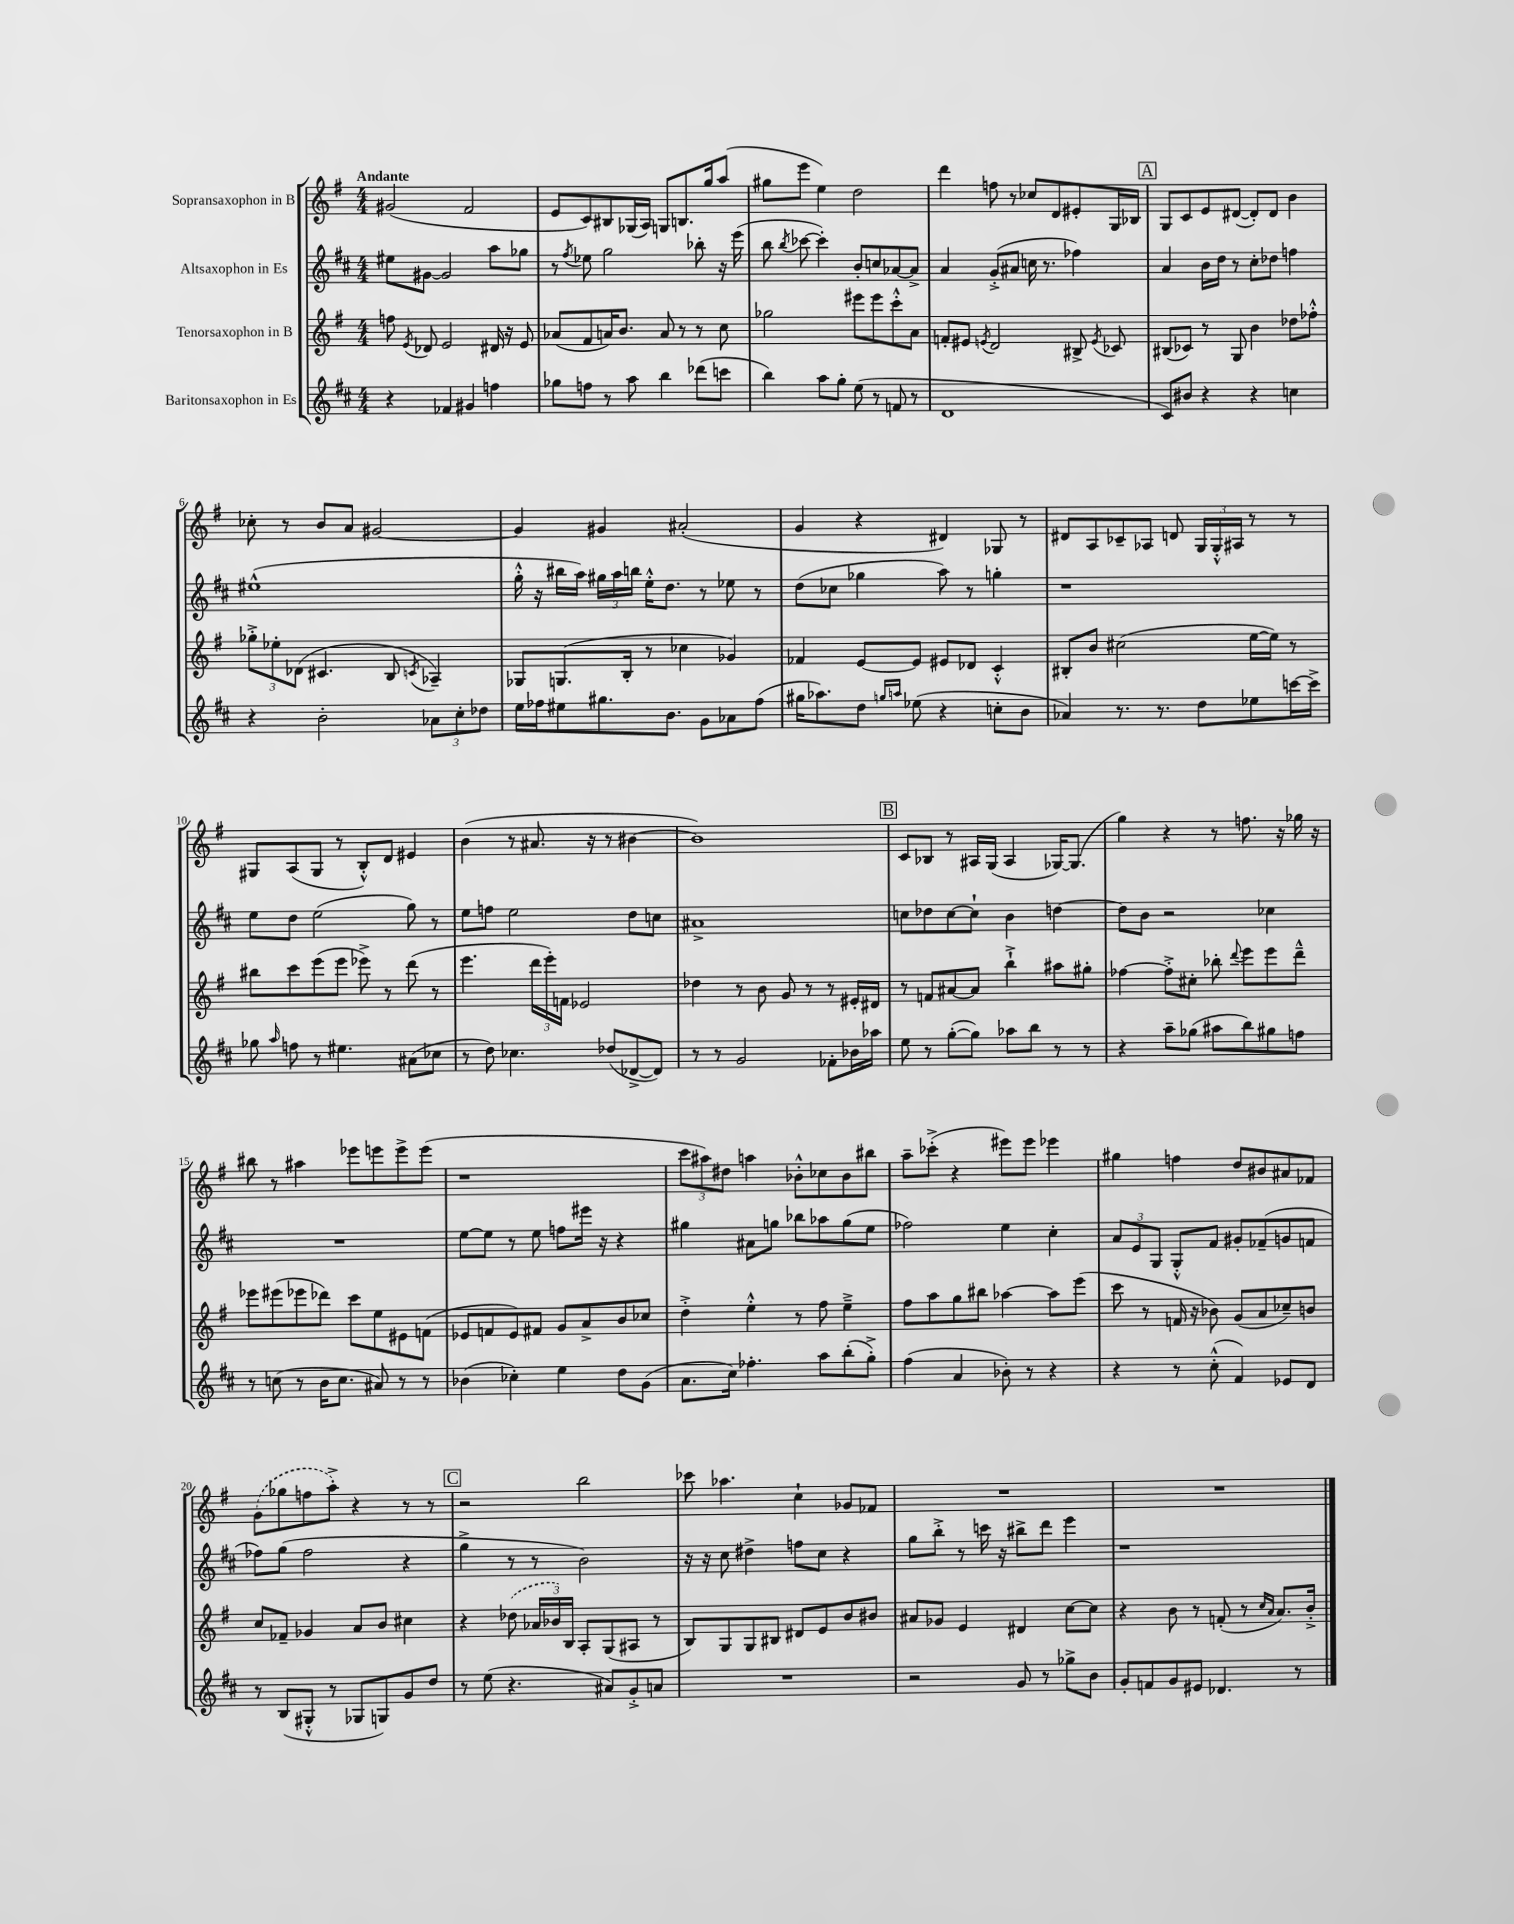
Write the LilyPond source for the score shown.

<<
\new StaffGroup <<
\new Staff = "s0" \with { instrumentName = "Sopransaxophon in B" } {
    \clef treble \key g \major \numericTimeSignature \time 4/4 \tempo "Andante"
    \autoBeamOff gis'2( fis'2 |
    e'8[ c'8) bis8 ges16( a16]) g8[ b8. g''16 a''8]( |
    gis''8[ e'''8] e''4) d''2 |
    d'''4 f''8 r8 ces''8[ d'8 eis'8-. g16 bes16] |
    \mark \markup { \box "A" } g8[ c'8 e'8 dis'8]~( dis'8[-.) dis'8] b'4 |
    ces''8-. r8 b'8[ a'8] gis'2~ |
    gis'4 gis'4 ais'2-.( |
    g'4 r4 dis'4) ges8 r8 |
    dis'8[ a8 ces'8-- aes8] d'8 \tuplet 3/2 { g16[ g16-.-^ ais16] } r8 r8 |
    gis8[ a8( gis8] r8 b8[-.-^) d'8] eis'4 |
    b'4( r8 ais'8. r16 r8 bis'4~ |
    bis'1) |
    \mark \markup { \box "B" } c'8[ bes8] r8 ais16[ g16]( ais4 ges16[~) ges8.]( |
    g''4) r4 r8 f''8. r16 ges''16 r16 |
    bis''8 r8 ais''4 ees'''8[ e'''8 e'''8-> e'''8]( |
    r1 |
    \tuplet 3/2 { c'''8[ ais''8) dis''8] } a''4 bes'8[-.-^ ces''8 bes'8 bis''8] |
    a''8[-- ces'''8]-.->( r4 eis'''8[) eis'''8] ees'''4 |
    gis''4 f''4 d''8[ bis'8 ais'8 fes'8] |
    \once \slurDashed g'8[( ges''8 f''8 a''8]-.->) r4 r8 r8 |
    \mark \markup { \box "C" } r2 b''2 |
    ces'''8 aes''4. c''4-! ges'8[ fes'8] |
    R1 |
    R1 \bar "|." |
}
\new Staff = "s1" \with { instrumentName = "Altsaxophon in Es" } {
    \clef treble \key d \major \numericTimeSignature \time 4/4
    \autoBeamOff eis''8[ gis'8]~ gis'2 a''8[ ges''8] |
    r8 \acciaccatura { fis''8 } ees''8 g''2 bes''8-. r16 e'''16( |
    b''8 \acciaccatura { b''8 } ces'''8~ ces'''4-.) b'8[-. c''8 aes'8~ aes'8]-> |
    a'4 g'8[-.->( ais'8] c''16 r8. fes''4) |
    \mark \markup { \box "A" } a'4 b'16[ d''16] r8 cis''8[-. des''8] f''4 |
    eis''1-^( |
    g''16-.-^ r16 bis''16[ a''16]) \tuplet 3/2 { gis''16[ a''16 b''16] } e''16[-.-^ d''8.] r8 ees''8 r8 |
    d''8[( ces''8] ges''4 a''8) r8 g''4-. |
    r1 |
    e''8[ d''8] e''2( g''8) r8 |
    e''8[ f''8] e''2 d''8[ c''8] |
    ais'1-> |
    \mark \markup { \box "B" } c''8[ des''8 c''8~ c''8]-! b'4 d''4~ |
    d''8[ b'8] r2 ces''4 |
    R1 |
    e''8[~ e''8] r8 e''8 f''8[ eis'''16] r16 r4 |
    gis''4 ais'8[ g''8] bes''8[ aes''8 g''8( e''8] |
    fes''2) e''4 cis''4-. |
    \tuplet 3/2 { a'8[ e'8 g8] } g8[-.-^ fis'8] gis'8[-. fes'8--( g'8 f'8] |
    fes''8[) g''8]( fes''2 r4 |
    \mark \markup { \box "C" } g''4-> r8 r8 b'2) |
    r16 r16 cis''8 dis''4-> f''8[ cis''8] r4 |
    g''8[ b''8]-.-> r8 c'''16 r16 bis''8[-> d'''8] e'''4 |
    r1 \bar "|." |
}
\new Staff = "s2" \with { instrumentName = "Tenorsaxophon in B" } {
    \clef treble \key g \major \numericTimeSignature \time 4/4
    \autoBeamOff f''8 \acciaccatura { e'8 } des'8 e'2 dis'16 r16 e'8 |
    aes'8[( fis'8 a'16) b'8.] a'8 r8 r8 c''8 |
    ges''2 eis'''8[ eis'''8 c'''8-.-^ a'8] |
    f'8[-. eis'8] \acciaccatura { e'8 } d'2 bis8-> \acciaccatura { e'8 } ces'8 |
    \mark \markup { \box "A" } bis8[( ces'8]) r8 g8 b'4 des''8[ fes''8]-.-^ |
    \tuplet 3/2 { ges''8[-.-> ees''8-. des'8]( } cis'4. b8 \acciaccatura { c'8 } aes4--) |
    ges8[ g8.( b16]-. r8 ces''4 ges'4) |
    fes'4 e'8[~ e'8] eis'8[ des'8] c'4-.-^ |
    bis8[-. b'8] cis''2( e''16[~ e''16]) r8 |
    bis''8[ c'''8 e'''8( e'''8] ees'''8->) r8 d'''8( r8 |
    e'''4. \tuplet 3/2 { d'''16[ e'''16-.) f'16] } ees'2 |
    des''4 r8 b'8 g'8 r8 r8 eis'16[-. dis'16] |
    \mark \markup { \box "B" } r8 f'8[ ais'8~ ais'8] b''4-!-> ais''8[ gis''8]-. |
    fes''4~ fes''8[-.-> cis''8]-. bes''8-. \appoggiatura { d'''8 } e'''8[ e'''8 d'''8]---^ |
    ees'''8[ eis'''8( ees'''8 des'''8]) c'''8[ e''8 eis'8 f'8]( |
    ees'8[ f'8 ees'8) fis'8] g'8[ a'8-> b'8 ces''8] |
    d''4-.-> e''4-.-^ r8 fis''8 e''4---> |
    fis''8[ a''8 g''8 bis''8] aes''4~ aes''8[ e'''8]( |
    c'''8 r8 f'16 r16 bes'8) g'8[( a'8 ces''8--) b'8] |
    c''8[ fes'8]-- ges'4 a'8[ b'8] cis''4 |
    \mark \markup { \box "C" } r4 \once \slurDashed des''8( \tuplet 3/2 { aes'16[ bes'16) b16] } a8[-. g8( ais8] r8 |
    b8[) g8 g8 bis8] dis'8[ e'8 b'8 bis'8] |
    ais'8[ ges'8] e'4 dis'4 c''8[~ c''8] |
    r4 b'8 r8 f'8-.( r8 \grace { c''16[ a'16] } a'8.[) b'16]-.-> \bar "|." |
}
\new Staff = "s3" \with { instrumentName = "Baritonsaxophon in Es" } {
    \clef treble \key d \major \numericTimeSignature \time 4/4
    \autoBeamOff r4 fes'4 gis'4 f''4 |
    ges''8[ f''8] r8 a''8 b''4 des'''8[( c'''8] |
    b''4) a''8[ g''8]-. e''8( r8 f'8 r8 |
    d'1 |
    \mark \markup { \box "A" } cis'8[) bis'8] r4 r4 c''4 |
    r4 b'2-. \tuplet 3/2 { aes'8[ cis''8-. des''8] } |
    e''16[ fes''16 eis''8 gis''8. b'8.] g'8[ aes'8 fes''8]( |
    gis''16[ aes''8.) d''8] \grace { g''16[ a''16] } ees''8( r4 c''8[-. b'8] |
    aes'4) r8. r8. d''8[ ees''8 c'''16~ c'''16]-> |
    ges''8 \grace { a''16 } f''8 r8 eis''4. ais'8[( ces''8] |
    r8 d''8) ces''4. des''8[( des'8~-> des'8]) |
    r8 r8 g'2 fes'8[-. bes'16 aes''16] |
    \mark \markup { \box "B" } e''8 r8 g''8[~-.( g''8]) aes''8[ b''8] r8 r8 |
    r4 a''8[-- ges''8]( ais''8[ b''8) gis''8 f''8] |
    r8 c''8( r8 b'16[ c''8.] ais'8) r8 r8 |
    bes'4( ces''4-.) e''4 d''8[ g'8]( |
    a'8.[ cis''16]) fes''4.-. a''8[ b''8-.( g''8]-.->) |
    fis''4( a'4 bes'8-.) r8 r4 |
    r4 r8 cis''8-.-^( fis'4) ees'8[ d'8] |
    r8 b8[( gis8]-.-^ r8 ges8[ g8) g'8 d''8] |
    \mark \markup { \box "C" } r8 e''8( r4. ais'8[) g'8-.-> a'8] |
    R1 |
    r2 g'8 r8 ges''8[-> b'8] |
    g'8[-. f'8 g'8 eis'8] des'4. r8 \bar "|." |
}
>>
>>
